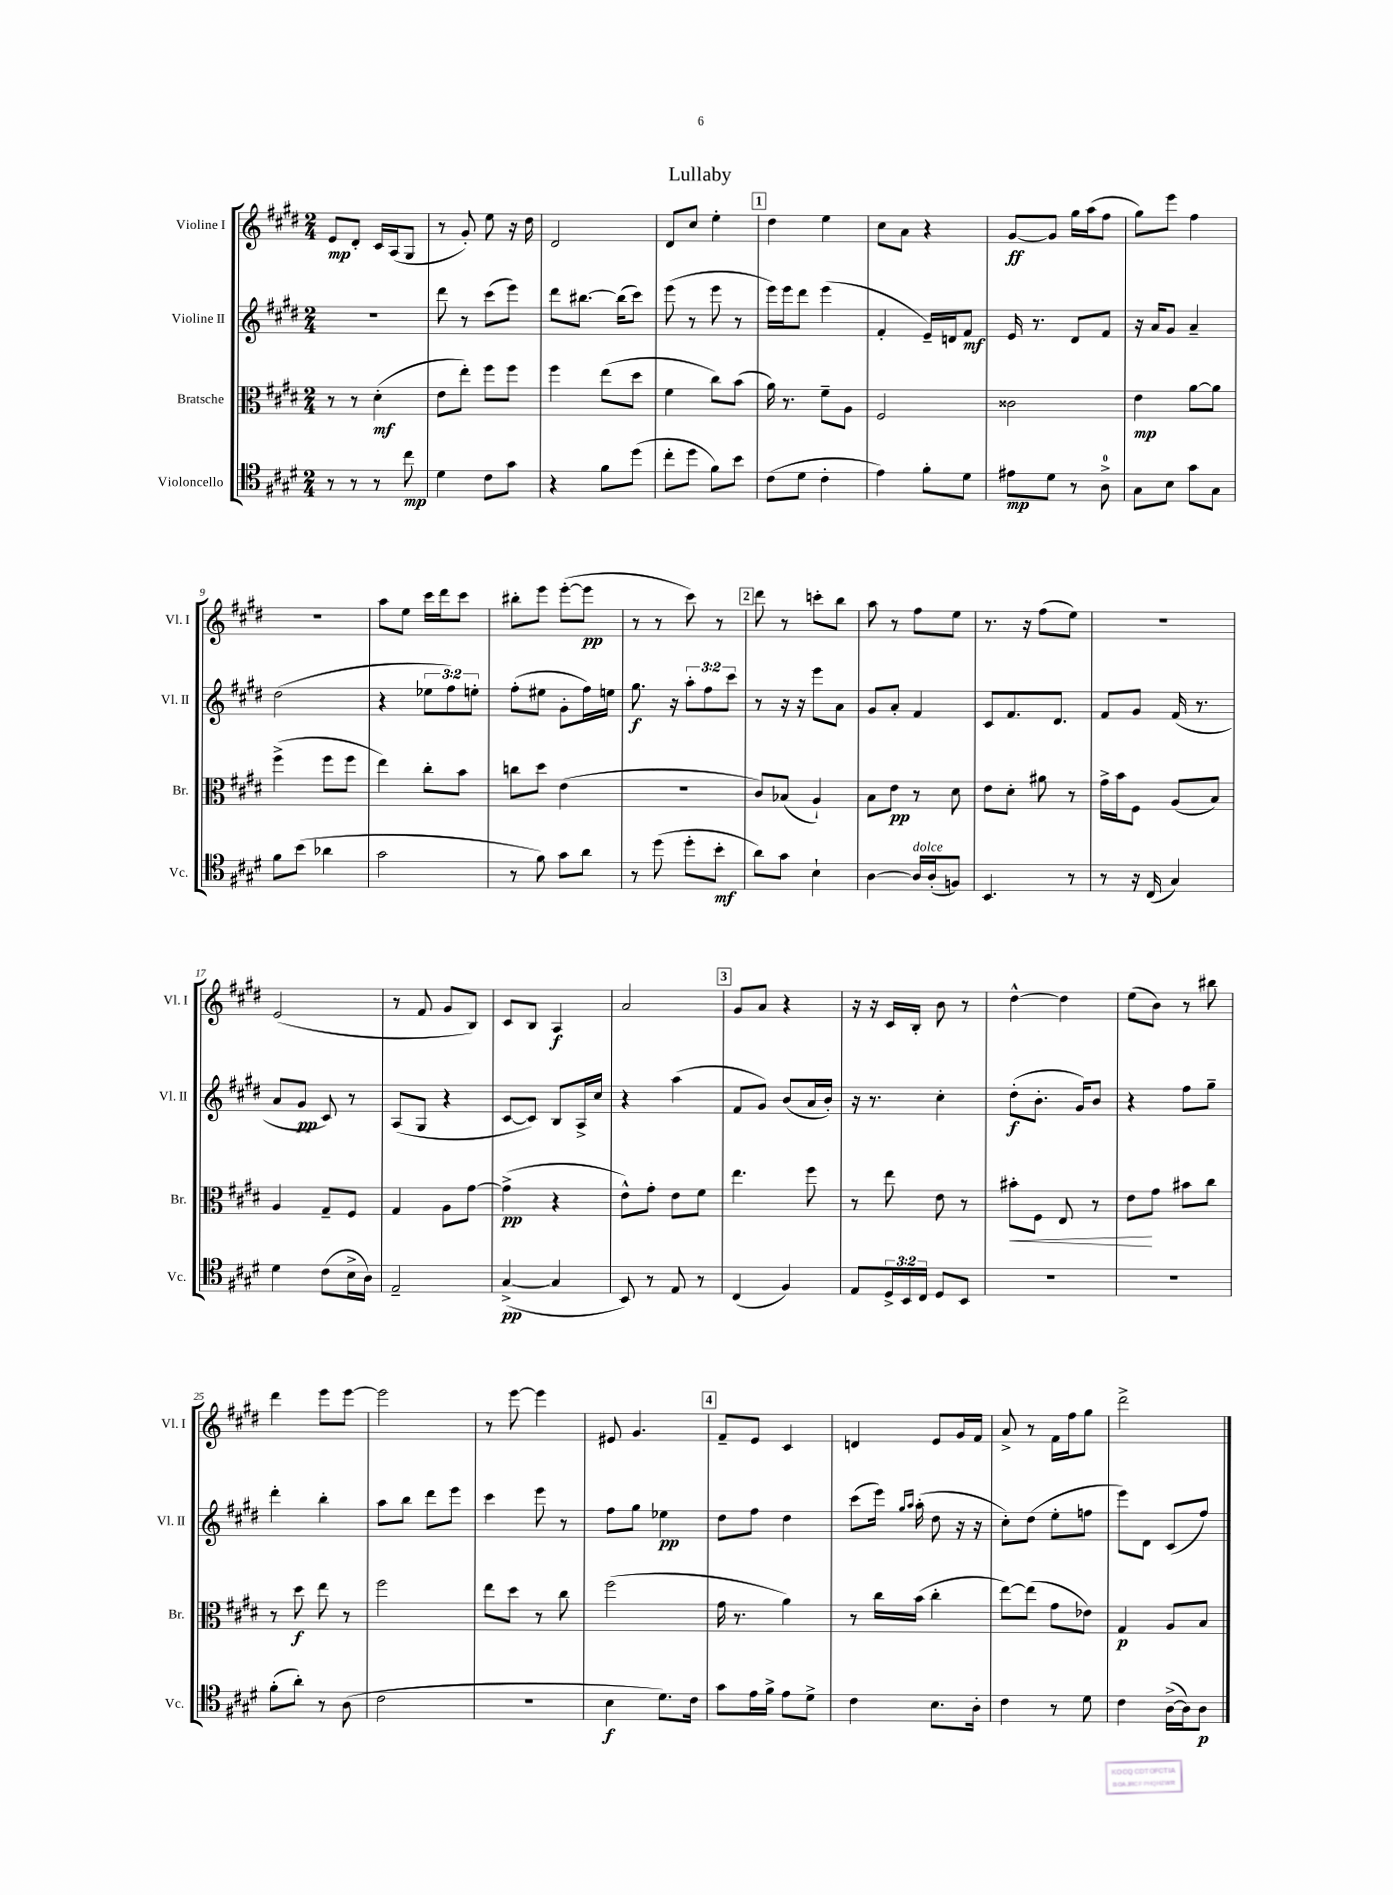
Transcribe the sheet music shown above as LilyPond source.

\header { title = "Lullaby" }
<<
\new StaffGroup <<
\new Staff = "s0" \with { instrumentName = "Violine I" shortInstrumentName = "Vl. I" } {
    \clef treble \key e \major \numericTimeSignature \time 2/4
    e'8\mp dis'8-. cis'16 a16( gis8 |
    r8 gis'8-.) e''8 r16 dis''16 |
    dis'2 |
    dis'8 cis''8 e''4-. |
    \mark \markup { \box "1" } dis''4 e''4 |
    cis''8 a'8 r4 |
    gis'8~\ff gis'8 gis''16 a''16( fis''8 |
    gis''8) e'''8 fis''4 |
    R2 |
    a''8 e''8 cis'''16 dis'''16 cis'''8 |
    bis''8-. e'''8 e'''8~-.( e'''8\pp |
    r8 r8 cis'''8) r8 |
    \mark \markup { \box "2" } dis'''8 r8 c'''8-. b''8 |
    a''8 r8 fis''8 e''8 |
    r8. r16 fis''8( e''8) |
    R2 |
    e'2( |
    r8 fis'8 gis'8 b8) |
    cis'8 b8 a4\f |
    a'2 |
    \mark \markup { \box "3" } gis'8 a'8 r4 |
    r16 r16 cis'16 b16-. b'8 r8 |
    dis''4~-^ dis''4 |
    e''8( b'8) r8 bis''8 |
    dis'''4 e'''8 e'''8~ |
    e'''2 |
    r8 e'''8~ e'''4 |
    eis'8 gis'4. |
    \mark \markup { \box "4" } fis'8-- e'8 cis'4 |
    d'4 e'8 gis'16 fis'16 |
    a'8-> r8 fis'16 fis''16 gis''8 |
    dis'''2-> \bar "|." |
}
\new Staff = "s1" \with { instrumentName = "Violine II" shortInstrumentName = "Vl. II" } {
    \clef treble \key e \major \numericTimeSignature \time 2/4 \override Staff.TupletNumber.text = #tuplet-number::calc-fraction-text
    R2 |
    dis'''8 r8 cis'''8( e'''8) |
    dis'''8 bis''8.~ bis''16( cis'''8) |
    e'''8( r8 e'''8 r8 |
    \mark \markup { \box "1" } e'''16) e'''16 dis'''8 e'''4( |
    fis'4-. e'16--) d'16 fis'8\mf |
    e'16 r8. dis'8 fis'8 |
    r16 a'16 gis'8 a'4-- |
    dis''2( |
    r4 \tuplet 3/2 { ees''8 fis''8) e''8-. } |
    fis''8-.( eis''8 gis'8-. fis''16) e''16 |
    gis''8.\f r16 \tuplet 3/2 { a''8-. fis''8 cis'''8 } |
    \mark \markup { \box "2" } r8 r16 r16 e'''8 a'8 |
    gis'8 a'8-. fis'4 |
    cis'8 fis'8. dis'8. |
    fis'8 gis'8 fis'16( r8. |
    a'8 gis'8\pp cis'8) r8 |
    a8( gis8 r4 |
    cis'8~ cis'8) b8 a16-> cis''16 |
    r4 a''4( |
    \mark \markup { \box "3" } fis'8 gis'8) b'8( a'16 b'16-.) |
    r16 r8. cis''4-. |
    dis''8-.\f( b'8.-. gis'16) b'8 |
    r4 fis''8 gis''8-- |
    dis'''4-. b''4-. |
    a''8 b''8 dis'''8 e'''8 |
    cis'''4 e'''8 r8 |
    fis''8 gis''8 ees''4\pp |
    \mark \markup { \box "4" } dis''8 fis''8 dis''4 |
    cis'''8( e'''16) \grace { gis''16 a''16 } a''16-.( dis''8 r16 r16 |
    cis''8-.) dis''8( e''8-. f''8 |
    e'''8) dis'8 cis'8( fis''8) \bar "|." |
}
\new Staff = "s2" \with { instrumentName = "Bratsche" shortInstrumentName = "Br." } {
    \clef alto \key e \major \numericTimeSignature \time 2/4
    r8 r8 dis'4-.\mf( |
    e'8 e''8-.) fis''8 fis''8 |
    fis''4 e''8( dis''8 |
    fis'4 cis''8) b'8( |
    \mark \markup { \box "1" } a'16) r8. fis'8-- a8 |
    fis2 |
    cisis'2 |
    e'4\mp a'8~ a'8 |
    fis''4->( fis''8 fis''8 |
    e''4) cis''8-. b'8 |
    c''8 dis''8 e'4( |
    R2 |
    \mark \markup { \box "2" } cis'8) bes8( a4-!) |
    b8 e'8\pp r8 dis'8 |
    e'8 dis'8-. ais'8 r8 |
    gis'16-> b'16 fis8 a8( b8) |
    a4 gis8-- fis8 |
    gis4 a8 gis'8~ |
    gis'4->\pp( r4 |
    e'8-^) gis'8-. e'8 fis'8 |
    \mark \markup { \box "3" } e''4. fis''8 |
    r8 e''8 e'8 r8 |
    bis'8-.\< fis8 e8 r8 |
    e'8\! gis'8 bis'8 cis''8 |
    r8 dis''8\f e''8 r8 |
    fis''2 |
    e''8 dis''8 r8 cis''8 |
    fis''2( |
    \mark \markup { \box "4" } gis'16 r8. a'4) |
    r8 cis''16 b'16( cis''4-. |
    e''8~) e''8( gis'8 ees'8) |
    gis4\p a8 b8 \bar "|." |
}
\new Staff = "s3" \with { instrumentName = "Violoncello" shortInstrumentName = "Vc." } {
    \clef tenor \key e \major \numericTimeSignature \time 2/4 \override Staff.TupletNumber.text = #tuplet-number::calc-fraction-text
    r8 r8 r8 cis''8\mp |
    dis'4 cis'8 gis'8 |
    r4 fis'8 dis''8( |
    cis''8-. dis''8 fis'8) b'8 |
    \mark \markup { \box "1" } cis'8( dis'8 cis'4-. |
    e'4) fis'8-. dis'8 |
    eis'8\mp dis'8 r8 a8-0-> |
    gis8 b8 gis'8 gis8 |
    fis'8 b'8( aes'4 |
    gis'2 |
    r8 fis'8) gis'8 a'8 |
    r8 dis''8( dis''8-. b'8-.\mf |
    \mark \markup { \box "2" } a'8) gis'8 b4-! |
    a4~ a16^\markup { \italic "dolce" } a16-.( f8) |
    b,4. r8 |
    r8 r16 cis16( gis4) |
    dis'4 cis'8( b16-> a16) |
    e2-- |
    gis4~->\pp( gis4 |
    b,8) r8 e8 r8 |
    \mark \markup { \box "3" } cis4( fis4) |
    e8 \tuplet 3/2 { dis16-> b,16 cis16 } dis8 b,8 |
    R2 |
    R2 |
    fis'8-.( a'8-.) r8 a8( |
    cis'2 |
    R2 |
    b4\f dis'8.) cis'16 |
    \mark \markup { \box "4" } gis'8 e'16 fis'16-> e'8 dis'8-> |
    cis'4 b8. a16-. |
    cis'4 r8 dis'8 |
    cis'4 a16~->( a16) a8\p \bar "|." |
}
>>
>>
